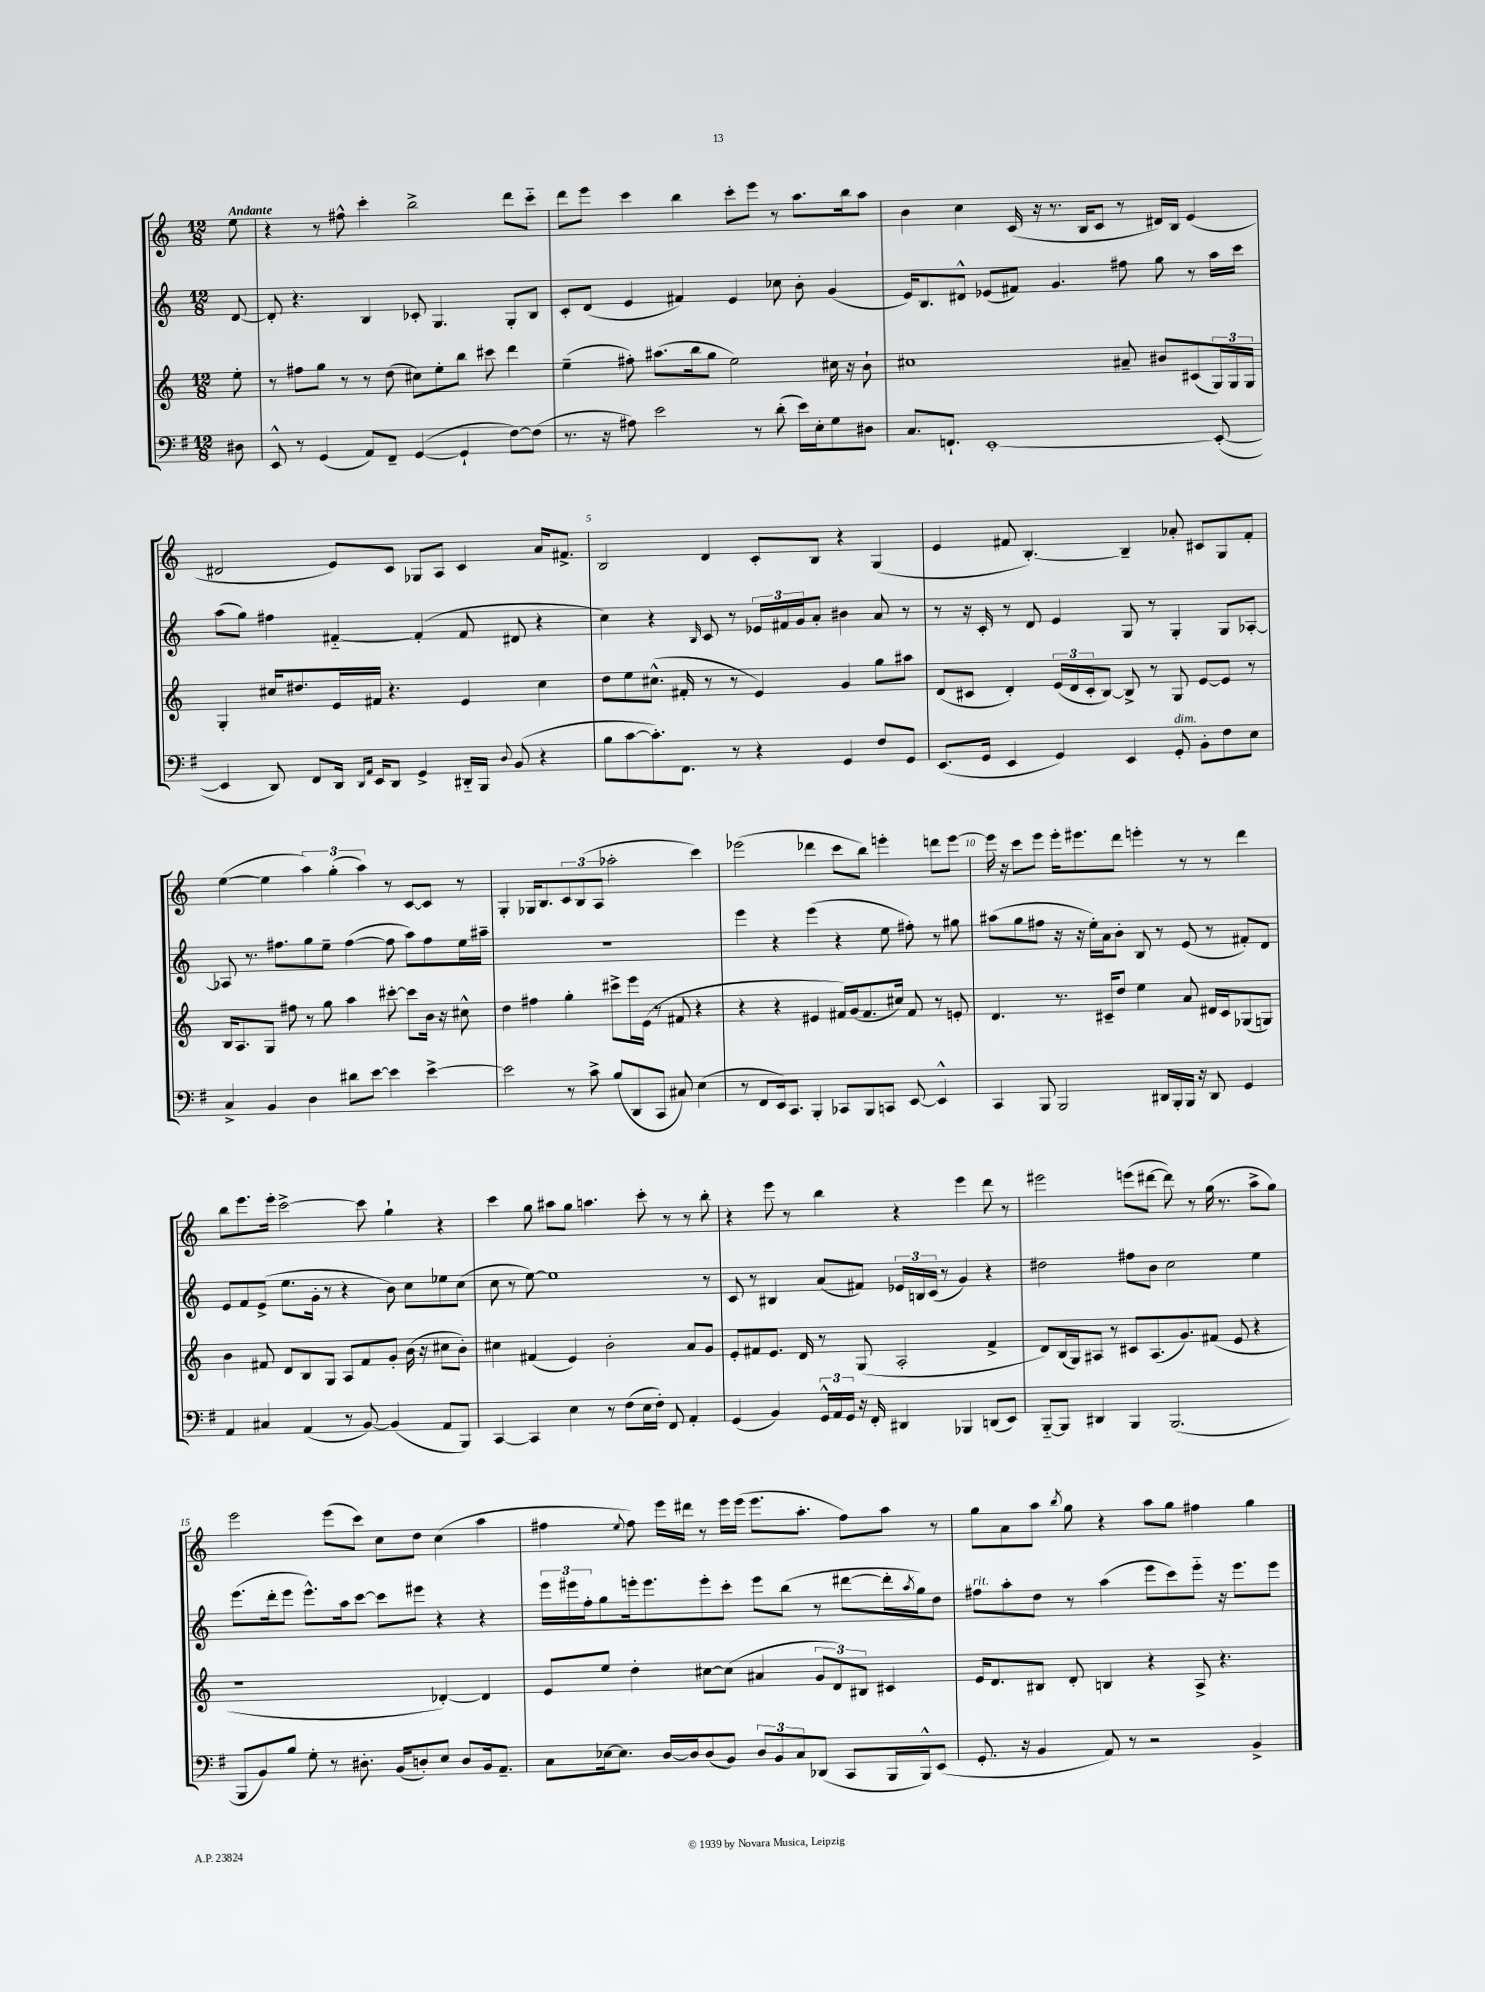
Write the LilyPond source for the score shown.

<<
\new StaffGroup <<
\new Staff = "s0" {
    \clef treble \key c \major \numericTimeSignature \time 12/8 \partial 8 \tempo "Andante"
    e''8 |
    r4 r8 fis''8-^ c'''4-. b''2-> d'''8 c'''8-_ |
    d'''8 e'''8 c'''4 b''4 c'''8-. e'''8 r8 a''8. b''16 a''8 |
    b'4 c''4 c'16( r16 r8. b16 c'8 r8 dis'16) b16 e'4( |
    dis'2 e'8) c'8 ges8 a8 c'4 a'16 fis'8.-> |
    b2 d'4 c'8-. b8 r4 g4( |
    e'4 fis'8 b4.~-.) b4-- aes'8-. cis'8 g8 fis'8-. |
    e''4~( e''4 \tuplet 3/2 { a''4) g''4-.( a''4) } r8 c'8~ c'8 r8 |
    g4-. ges16 b8. \tuplet 3/2 { c'8 b8( a8 } aes''2-. c'''4) |
    ees'''2( des'''4 c'''8 b''8) e'''4-. d'''8 e'''8~ |
    e'''16 r16 c'''8 e'''8 e'''16-. eis'''8. d'''8 e'''4-. r8 r8 d'''4 |
    b''8 e'''8. e'''16-. c'''2~-> c'''8 g''4-! r4 |
    c'''4 g''8 ais''8 g''8 a''4. c'''8-. r8 r8 b''8-. |
    r4 e'''8 r8 b''4 r4 e'''4 d'''8 r8 |
    eis'''2 e'''8( dis'''8~ dis'''8) r8 g''16( r8. a''8-> g''8) |
    e'''2 e'''8( c'''8) c''8 d''8 c''4( a''4 |
    fis''4 \appoggiatura { e''8 } fis''8) e'''16 dis'''16 r8 e'''16 e'''16( e'''8. a''8.-. fis''8) a''8 r8 |
    g''8 a'8 a''8 \acciaccatura { b''8 } g''8 r4 a''8 g''8 fis''4 g''4 \bar "|." |
}
\new Staff = "s1" {
    \clef treble \key c \major \numericTimeSignature \time 12/8 \partial 8
    d'8~ |
    d'8-. r4. b4 ces'8-. g4. g8-. b8 |
    c'8-. d'8( e'4 fis'4) e'4 ces''8 b'8-. g'4( |
    e'16) b8. dis'8-^ ees'8( fis'8) g'4. fis''8 g''8 r8 a''16 c'''16 |
    a''8( g''8) fis''4 fis'4~-_ fis'4-.( fis'8 dis'8 r4 |
    c''4) r4 \grace { b16 } c'8 r8 \tuplet 3/2 { ees'16 fis'16 g'16 } a'8-. bis'4 a'8 r8 |
    r8 r16 c'16-. r8 d'8 e'4 g8 r8 g4-. g8 aes8~-. |
    aes8 r8. fis''8. g''8 e''8-- fis''4~( fis''8 a''8) fis''8 e''16 ais''16-- |
    R1. |
    e'''4 r4 e'''4( r4 e''8 fis''8-.) r8 gis''8 |
    ais''8( g''8 fis''8 r16 r16 e''16-.) a'16 b'8-. b8 r8 e'8( r8 fis'8-.) d'8 |
    e'8 f'8 e'8->( e''8. g'16-. r8 r4 b'8) c''8 ees''8 c''8( |
    c''8 r8 e''8~) e''1 r8 |
    c'8 r8 bis4 a'8( fis'8) \tuplet 3/2 { ees'16 b16 c'16( } r8 g'4) r4 |
    dis''2 fis''8 b'8 c''2 e''4 |
    e'''8.( d'''16-. e'''8 e'''8.-^) a''16 c'''8~ c'''8 eis'''8 r4 r4 |
    \tuplet 3/2 { e'''16 eis'''16 f''16-. } g''8 e'''16-. e'''8. e'''8-. c'''8-. e'''8 b''8( r8 dis'''8~ dis'''16-. \acciaccatura { a''8 } g''16) d''8 |
    fis''8^\markup { \italic "rit." } a''8-. d''8 r8 a''4( e'''8 c'''8) e'''8-_ r16 e'''8. e'''8 \bar "|." |
}
\new Staff = "s2" {
    \clef treble \key c \major \numericTimeSignature \time 12/8 \partial 8
    e''8-. |
    r8 fis''8 g''8 r8 r8 d''8( cis''8) e''8-. b''8 cis'''8 d'''4 |
    e''4--( fis''8-.) ais''8.( b''16 g''8 e''2) cis''16 r16 b'8-! |
    cis''1 ais'8-- bis'8 cis'8( \tuplet 3/2 { g16) g16 g16 } |
    g4-. cis''16 dis''8. e'16 fis'16 r4. e'4 cis''4 |
    d''8 e''8 cis''8.-^( fis'16-. r8 r8 e'4) g'4 g''8 ais''8 |
    d'8( cis'8 d'4-.) \tuplet 3/2 { e'16( d'16 cis'16-. } b8~) b8-> r8 g8 e'8~ e'8 r8 |
    b16 a8. g8 fis''8 r8 g''8 a''4 cis'''8~-. cis'''8 b'16 r16 cis''8-^ |
    d''4 fis''4 g''4-. cis'''8-> e'''16 e'16( r8 fis'8 r4 |
    r4 r4 eis'4 fis'16) g'16( fis'8. cis''16) fis'8 r8 e'8-. |
    d'4. r8. cis'16-- d''8 e''4 a'8 dis'16 cis'16 ges8( g8) |
    b'4 fis'8 d'8 b8 g8 a8 fis'8 g'8-. b'16( r16 cis''8 b'8-.) |
    cis''4 fis'4( e'4) b'2-. a'8 g'8 |
    e'8-. fis'8 e'8. d'16 r8 g8( a2-. fis'4-> |
    d'8) b16( g16) ais8 r8 cis'8 ais8.( g'8.) fis'8( e'8 r4 |
    r1 des'4~-.) des'4 |
    e'8 e''8 d''4-. cis''8~ cis''8( ais'4 \tuplet 3/2 { g'8 d'8) bis8 } cis'4 |
    e'16 d'8. bis8 d'8-. b4 r4 a8-> r4. \bar "|." |
}
\new Staff = "s3" {
    \clef bass \key g \major \numericTimeSignature \time 12/8 \partial 8
    dis8 |
    e,8-^ r8 g,4( a,8) fis,8-- g,4~( g,4-! fis8~) fis8( |
    r8. r16 ais8) e'2 r8 d'8-.( e'16) e16-. g8 dis8 |
    c8. f,8.-! e,1~-. e,8~-.( |
    e,4 d,8) fis,8 d,16 \grace { d,16 a,16 } e,16 d,8 g,4-> dis,16-_ b,,16 \appoggiatura { d8 } b,8( r4 |
    b8 c'8~ c'8.-.) fis,8. r8 r4 g,4 fis8 g,8 |
    e,8.( g,16 e,4 g,4) e,4 g,8-.^\markup { \italic "dim." } b,8-. fis8 e8 |
    c4-> b,4 d4 dis'8 e'8~ e'4 e'4~-> |
    e'2 r8 c'8-> b8( d,8 c,8 cis8) e4( |
    r8 fis,8 e,16) c,8. b,,4-. ces,8 b,,8 c,8 e,8~ e,4-^ |
    c,4 b,,8 b,,2 dis,16 b,,16-. b,,16 r16 dis,8 g,4 |
    a,4 cis4 a,4( r8 b,8~) b,4( a,8 b,,8) |
    c,4~ c,4 e4 r8 fis8( e16 fis16-.) fis,8 a,4-. |
    g,4( b,4) \tuplet 3/2 { g,16-^ a,16 g,16 } r16 fis,16-. dis,4 bes,,4 d,8( e,8) |
    b,,8~-_ b,,8 dis,4 b,,4 b,,2.( |
    b,,8 b,8) b8 g8-. r8 dis8.-. b,16( d8-.) e8 d8 b,16 a,8.-- |
    c8 ees16~ ees8. d16~ d16 d8( b,8) \tuplet 3/2 { d8 b,8 c8 } des,8( c,8 b,,16 b,,16-^) e,8( |
    g,8.-. r16 b,4 a,8) r8 r2 b,4-> \bar "|." |
}
>>
>>
\layout { \context { \Score \override BarNumber.break-visibility = ##(#f #t #t) barNumberVisibility = #(every-nth-bar-number-visible 5) } }
